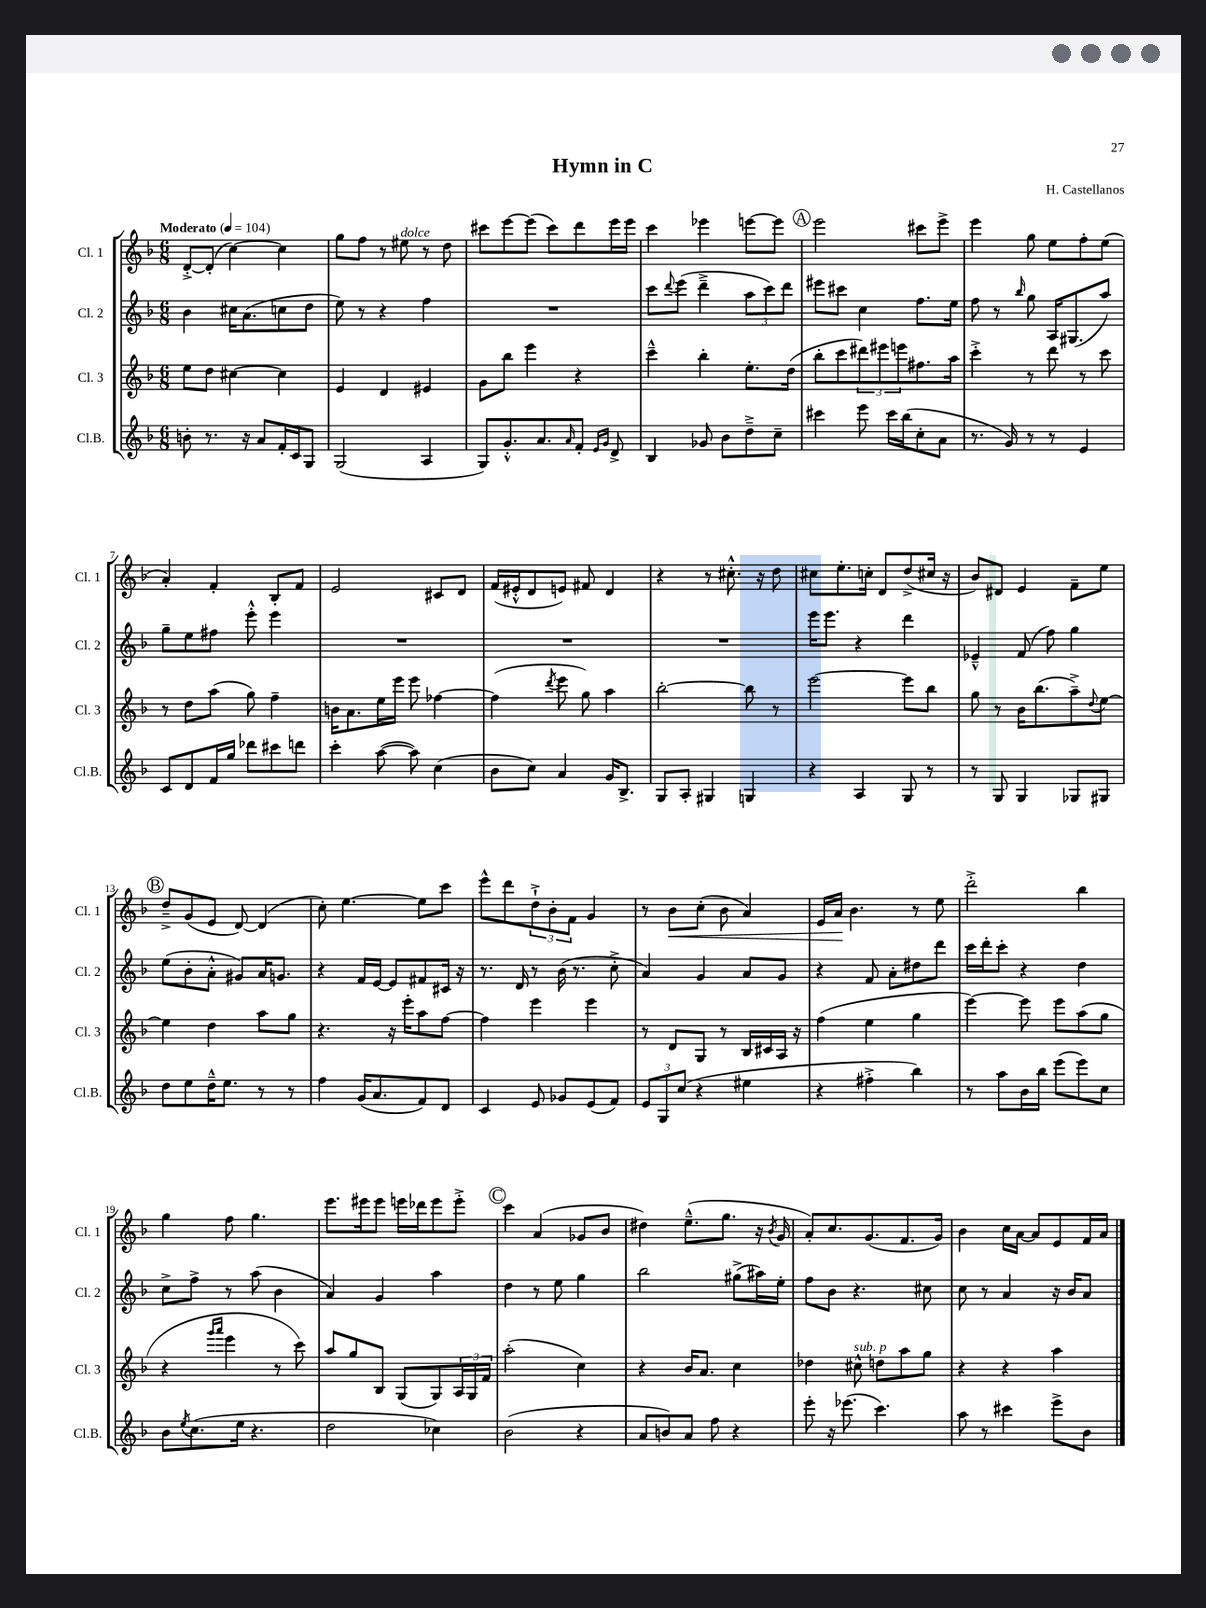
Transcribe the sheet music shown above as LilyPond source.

\header { title = "Hymn in C" composer = "H. Castellanos" }
<<
\new StaffGroup <<
\new Staff = "s0" \with { instrumentName = "Cl. 1" shortInstrumentName = "Cl. 1" } {
    \clef treble \key f \major \numericTimeSignature \time 6/8 \tempo "Moderato" 4 = 104
    d'8~-.-> d'8-.( c''4~) c''4 |
    g''8 f''8 r8 eis''8^\markup { \italic "dolce" } r8 d''8 |
    cis'''8 e'''8~ e'''8( cis'''8) d'''8 e'''16 e'''16 |
    c'''4 ees'''4 e'''8~ e'''8 |
    \mark \markup { \circle "A" } e'''2 cis'''8 e'''8-> |
    e'''4 g''8 e''8 f''8-. e''8( |
    a'4-.) f'4-. bes8-. f'8 |
    e'2 cis'8 d'8 |
    f'16( eis'16-.-^ d'8 e'8) fis'8 d'4 |
    r4 r8 cis''8.-.-^ r16 d''8 |
    cis''8 e''8.-. c''16-. d'8 d''8->( cis''16 r16 |
    bes'8) dis'8 e'4 f'8-- e''8 |
    \mark \markup { \circle "B" } d''8---> g'8( e'8 d'8~) d'4( |
    c''8-.) e''4.~ e''8 c'''8 |
    e'''8-^ d'''8 \tuplet 3/2 { d''8-!-> bes'8-. f'8 } g'4 |
    r8 bes'8\< c''8-.( bes'8 a'4) |
    e'16 a'16\! bes'4. r8 e''8 |
    d'''2-.-> bes''4 |
    g''4 f''8 g''4. |
    e'''8. eis'''16 eis'''8 e'''16 des'''16 e'''8 e'''8-.-> |
    \mark \markup { \circle "C" } c'''4 a'4( ges'8 bes'8 |
    dis''4) e''8.---^( g''8. r16 \acciaccatura { bes'8 } g'16 |
    a'8-.) c''8. g'8.( f'8. g'16) |
    bes'4 c''16 a'16~ a'8 e'8 f'16 a'16 \bar "|." |
}
\new Staff = "s1" \with { instrumentName = "Cl. 2" shortInstrumentName = "Cl. 2" } {
    \clef treble \key f \major \numericTimeSignature \time 6/8
    bes'4 cis''16 a'8.( c''8 d''8 |
    e''8) r8 r4 f''4 |
    R2. |
    c'''8 \appoggiatura { d'''8 } e'''8( d'''4---> \tuplet 3/2 { a''8 c'''8) d'''8 } |
    \mark \markup { \circle "A" } eis'''8 cis'''8 c''4 f''8. e''16 |
    f''8 r8 \grace { bes''16 } g''8 a16 gis8.( a''8) |
    g''8-- e''8 fis''8 e'''8-.-^ e'''4 |
    R2. |
    R2. |
    R2. |
    e'''16 e'''8. r4 d'''4 |
    ees'4---^ f'8( f''8) g''4 |
    \mark \markup { \circle "B" } e''8( bes'8-. a'8-.-^ gis'8) a'16 g'8. |
    r4 f'16 e'16~ e'8 fis'8 cis'16 r16 |
    r8. d'16 r8 bes'16( r8. c''8-.-> |
    a'4) g'4 a'8 g'8 |
    r4 f'8 a'8-. dis''8 d'''8 |
    c'''16 d'''16-. c'''8-. r4 d''4 |
    c''8-> f''8-> r8 a''8( bes'4 |
    a'4) g'4 a''4 |
    \mark \markup { \circle "C" } d''4 r8 e''8 g''4 |
    bes''2 gis''8->( ais''16) e''16-. |
    f''8 bes'8 r4. cis''8 |
    c''8 r8 a'4 r16 bes'16 a'8 \bar "|." |
}
\new Staff = "s2" \with { instrumentName = "Cl. 3" shortInstrumentName = "Cl. 3" } {
    \clef treble \key f \major \numericTimeSignature \time 6/8
    e''8 d''8 cis''4~ cis''4 |
    e'4 d'4 eis'4 |
    g'8 bes''8 e'''4 r4 |
    c'''4---^ bes''4-. e''8.-. d''16( |
    \mark \markup { \circle "A" } bes''8-. c'''8 \tuplet 3/2 { dis'''8) eis'''8 e'''8 } fis''8. a''16 |
    c'''4-.-> r8 d'''8 r8 c'''8 |
    r8 d''8 a''8( g''8) f''4-- |
    b'16 a'8. e''16 e'''16 e'''8 fes''4~ |
    fes''4( \acciaccatura { d'''8 } e'''8 g''8) a''4 |
    bes''2~-. bes''8 r8 |
    e'''2~ e'''8 bes''8 |
    g''8 r8 bes'16 bes''8.( a''8--->) \appoggiatura { d''8 } e''8~ |
    \mark \markup { \circle "B" } e''4 d''4 a''8 g''8 |
    r4. r16 e'''16-. a''8 f''8~ |
    f''4 e'''4 e'''4 |
    r8 d'8 g8 r8 bes16 cis'16 a16 r16 |
    f''4( e''4 g''4 |
    e'''4~) e'''8 e'''8 a''8( g''8 |
    r4 \grace { g'''16 a'''16 } e'''4 r8 c'''8) |
    a''8 g''8 bes8 g8( g8) \tuplet 3/2 { a16 g16 f'16 } |
    \mark \markup { \circle "C" } a''2-.( c''4) |
    r4 bes'16 a'8. c''4 |
    des''4 cis''8-^^\markup { \italic "sub. p" } d''8 a''8 g''8 |
    r4 r4 a''4 \bar "|." |
}
\new Staff = "s3" \with { instrumentName = "Cl.B." shortInstrumentName = "Cl.B." } {
    \clef treble \key f \major \numericTimeSignature \time 6/8
    b'8-. r8. r16 a'8 f'16-. c'16 g8 |
    g2( a4 |
    g8) g'8.-.-^ a'8. \grace { a'16 } f'8-. \grace { e'16 g'16 } d'8-> |
    bes4 ges'8 bes'8 d''8---> c''8-- |
    \mark \markup { \circle "A" } cis'''4 e'''8 cis'''16 bes''16( c''8-. a'8 |
    r8. g'16) r8 r8 e'4 |
    c'8 d'8 f'16 g''16 des'''8 cis'''8 d'''8 |
    c'''4-. a''8~( a''8) c''4( |
    bes'8 c''8) a'4 g'16 bes8.-> |
    g8 a8-. gis4 g4 |
    r4 a4 g8 r8 |
    r8 g8 g4 ges8 gis8 |
    \mark \markup { \circle "B" } d''8 e''8 d''16---^ e''8. r8 r8 |
    f''4 g'16( a'8. f'8) d'8 |
    c'4 e'8 ges'8 e'8( f'8) |
    \tuplet 3/2 { e'8 g8 c''8( } r4 eis''4 |
    r4 fis''4-.-> bes''4) |
    r8 a''8 bes'16 bes''16 e'''8( e'''8) c''8 |
    bes'8 \acciaccatura { e''8 } c''8.( e''16 r4. |
    d''2 ces''4) |
    \mark \markup { \circle "C" } bes'2( r4 |
    a'8 b'8) a'8 f''8 r4 |
    e'''8-. r16 ees'''8.( c'''4.) |
    a''8 r8 cis'''4 e'''8-> bes'8 \bar "|." |
}
>>
>>
